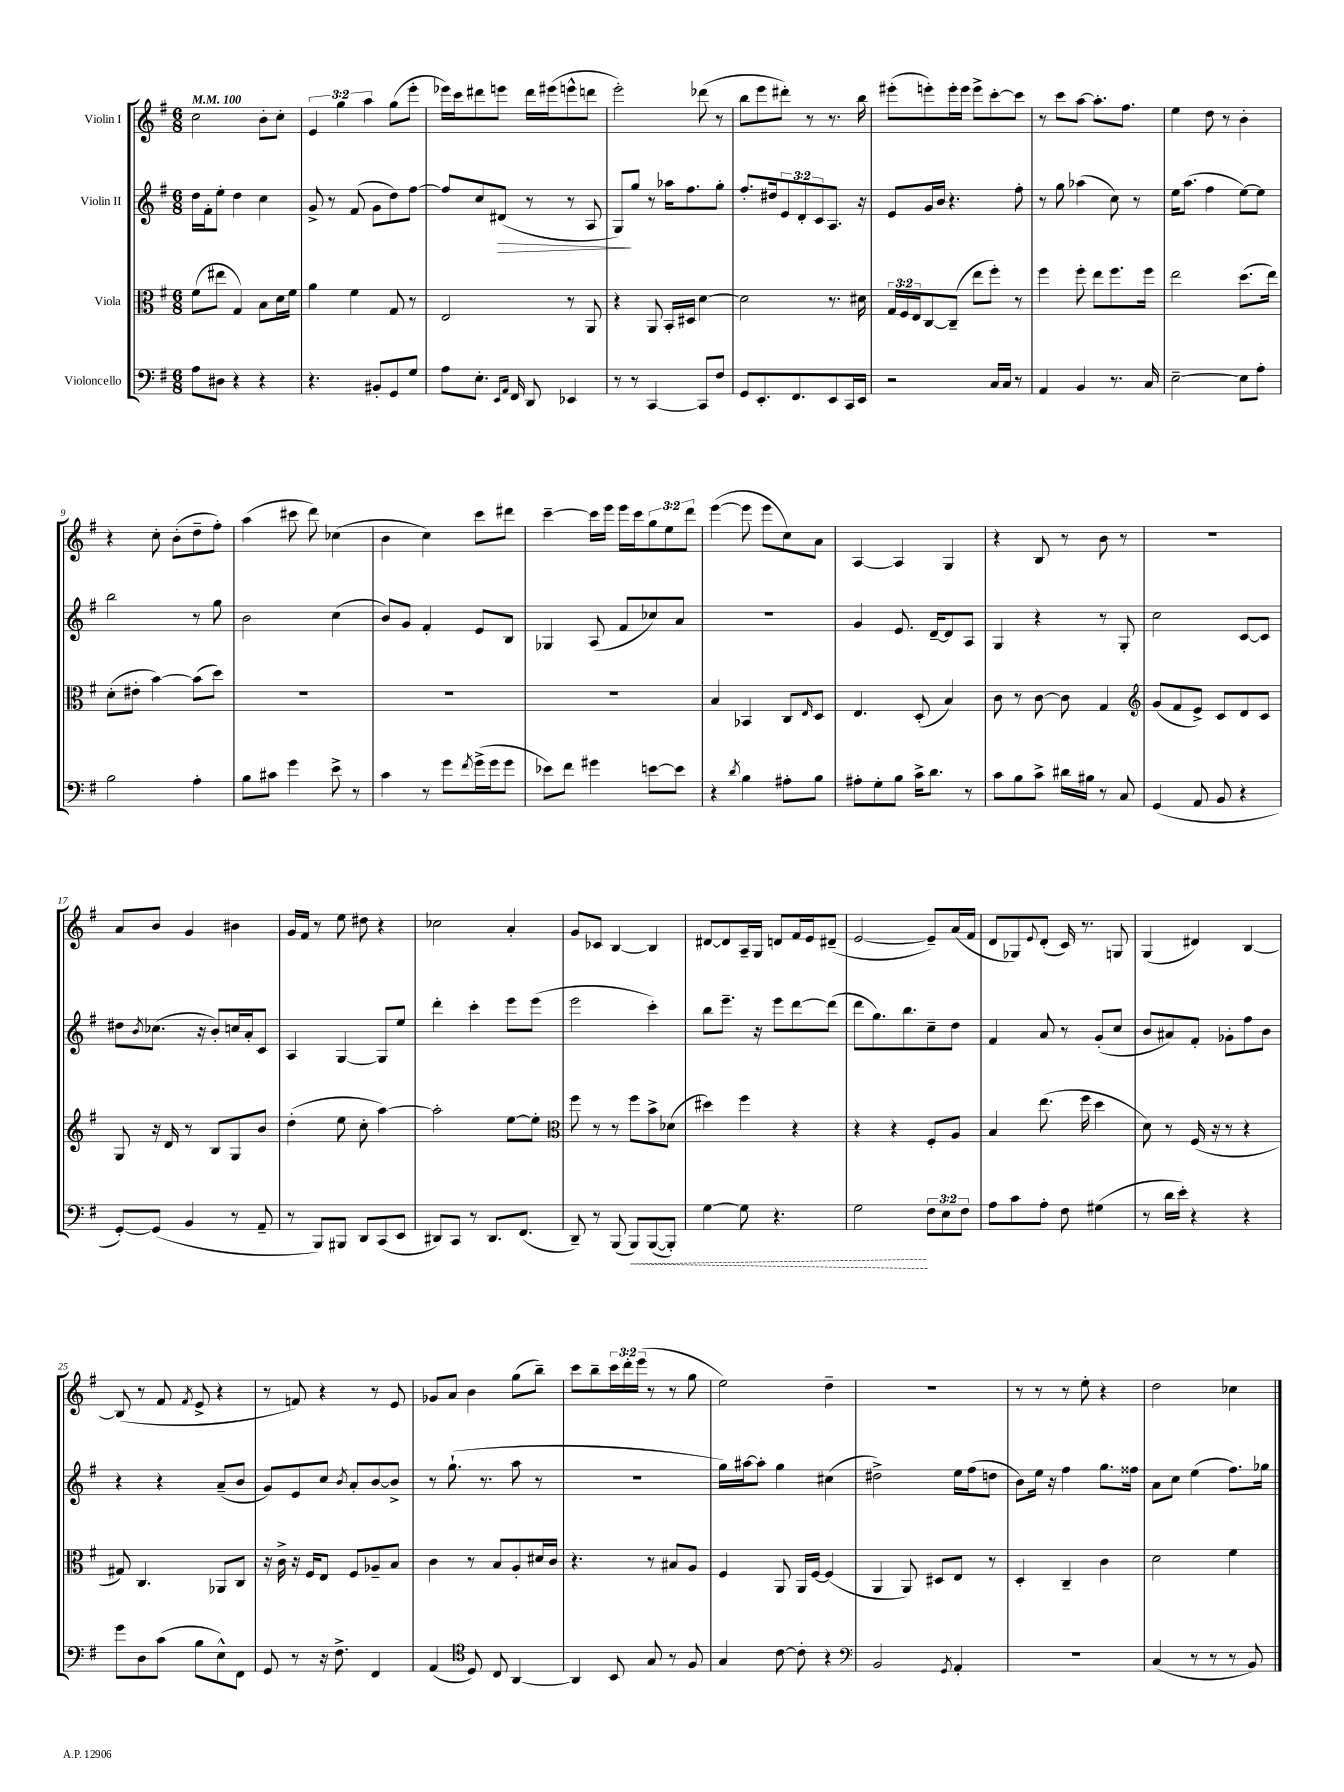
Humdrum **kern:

**kern	**kern	**kern	**kern
*staff4	*staff3	*staff2	*staff1
*clefF4	*clefC3	*clefG2	*clefG2
*k[f#]	*k[f#]	*k[f#]	*k[f#]
*M6/8	*M6/8	*M6/8	*M6/8
*MM100	*MM100	*MM100	*MM100
8A	(8f#	16dd	2cc
.	.	16f#'	.
8D#	8ee#	8ee'	.
4r	4G)	4dd	.
4r	8B	4cc	8b'
.	16d	.	8cc'
.	16f#	.	.
=	=	=	=
4.r	4a	8g^	6e
.	.	8r	.
.	.	.	6gg
.	4f#	(8f#	.
.	.	.	6aa
8BB#'	.	8g	.
8GG	8G	8dd)	(8gg
8G	8r	[8ff#	8eee'
=	=	=	=
8A	2E	8ff#]	16eee-)
.	.	.	16ccc
8.E'	.	8cc	8ddd#
.	.	(8d#	8eee
16qqEE	.	.	.
16qqAA	.	.	.
16FF#	.	.	.
8DD	.	8r	16ddd#
.	.	.	(16eee#
4EE-	8r	8r	8eee^^
.	8AA	8A	8ddd
=	=	=	=
8r	4r	8G)	2eee')
8r	.	8gg	.
[4CC	8AA	8r	.
.	16BB'	16aa-	.
.	16D#	8.ff#	.
8CC]	[4d	.	(8ddd-
8F#	.	8gg'	8r
=	=	=	=
8GG	2d]	8.ff#'	8bb
8.EE'	.	.	8eee
.	.	16dd#	.
.	.	12e	8ddd#')
8.FF#	.	.	.
.	.	12d'	.
.	.	.	8r
.	.	12c	.
8EE	8.r	8.A	8.r
16CC	.	.	.
16EE	16d#	16r	16bb
=	=	=	=
2r	24G	8e	(8eee#'
.	24F#	.	.
.	24E	.	.
.	[8C	16g	8eee')
.	.	16b	.
.	(8C~]	4.r	16eee'
.	.	.	16eee
.	8ee	.	8eee^
16C	8ff#')	.	[8ccc'
16C	.	.	.
8r	8r	8ff#'	8ccc]
=	=	=	=
4AA	4ff#	8r	8r
.	.	8gg	8ccc
4BB	8ff#'	(4aa-	[8aa
.	8ee	.	8.aa']
8.r	8.ff#	8cc)	.
.	.	.	8.ff#
.	.	8r	.
16C	16ff#	.	.
=	=	=	=
[2E~	2ee	16ee	4ee
.	.	(8.aa	.
.	.	4ff#	8dd
.	.	.	8r
8E]	(8.dd	[8ee)	4b'
8A'	.	8ee]	.
.	16ee)	.	.
=	=	=	=
2B	(8d'	2bb	4r
.	8e#'	.	.
.	[4b)	.	8cc'
.	.	.	(8b'
4A'	(8b]	8r	8dd~
.	8dd)	8gg	8ff#')
=	=	=	=
8B	2.r	2b	(4aa
8c#	.	.	.
4g	.	.	8ccc#
.	.	.	8ddd)
8e^	.	(4cc	(4cc-
8r	.	.	.
=	=	=	=
4c	2.r	8b)	4b
.	.	8g	.
8r	.	4f#'	4cc)
8g	.	.	.
8qf#	.	.	.
(16g^	.	8e	8ccc
16g	.	.	.
8g	.	8B	8ddd#
=	=	=	=
8e-)	2.r	4G-	[4ccc~
8f#	.	.	.
4g#	.	(8A	16ccc]
.	.	.	16eee
.	.	8f#	16eee
.	.	.	16ccc
[8e	.	8cc-)	12gg
.	.	.	12ee
8e]	.	8a	.
.	.	.	12ddd
=	=	=	=
4r	4B	2.r	([4eee
8qd	.	.	.
4B	4BB-	.	8eee]
.	.	.	8eee
8A#'	8C	.	8cc)
.	16qqE	.	.
8B	8D	.	8a
=	=	=	=
8A#'	4.E	4g	[4A
8G'	.	.	.
8B	.	8.e	4A]
16c^	(8D'	.	.
8.d	.	[16d~	.
.	4B)	8d]	4G
8r	.	8A	.
=	=	=	=
8c	8c	4G	4r
8B	8r	.	.
8c^	[8c	4r	8B
16d#	8c]	.	8r
16B#	.	.	.
8r	4G	8r	8b
8C	.	8G'	8r
=	=	=	=
*	*clefG2	*	*
(4GG	(8g	2cc	2.r
.	8f#	.	.
8AA	8e^)	.	.
8BB	8c	.	.
4r	8d	[8c	.
.	8c	8c]	.
=	=	=	=
[8GG')	8G	8dd#	8a
.	.	8qb	.
(8GG]	16r	(8.cc-	8b
.	16d	.	.
4BB	8r	.	4g
.	.	16r	.
.	8B	8b')	.
8r	8G	16cc	4b#
.	.	16a'	.
8AA~	8b	8c	.
=	=	=	=
8r	(4dd'	4A	16g
.	.	.	16f#
8BBB)	.	.	8r
8BBB#	8ee	[4G	8ee
8DD	8cc'	.	8dd#
(8CC	[4aa)	8G]	4r
8EE	.	8ee	.
=	=	=	=
8DD#)	2aa']	4ddd'	2cc-
8CC	.	.	.
8r	.	4ccc'	.
8.DD#	.	.	.
.	[8ee	8eee	4a'
(8.FF#	.	.	.
.	8ee']	(8eee	.
=	=	=	=
*	*clefC3	*	*
8DD~)	8ff#	2eee	8g
8r	8r	.	8c-
(8BBB	8r	.	[4B
8BBB)	8ff#	.	.
([8BBB	8b^	4ccc')	4B]
8BBB'])	(8d-	.	.
=	=	=	=
[4G	4dd#)	8bb	[8d#
.	.	8.eee~	8d#]
8G]	4ff#	.	16A~
.	.	16r	16G
4.r	.	8eee	8d
.	4r	[8ddd	16f#
.	.	.	16e
.	.	(8ddd]	(8d#~
=	=	=	=
2G	4r	8ddd	[2e
.	.	8.gg)	.
.	4r	.	.
.	.	8.bb	.
12F#	8F#'	8cc~	8e~])
12E	.	.	.
.	8A	8dd	(16a
12F#	.	.	.
.	.	.	16f#
=	=	=	=
8A	4B	4f#	8d
8c	.	.	8G-)
.	.	.	8qqe
8A'	(8.ee	8a	(8d'
8F#	.	8r	16c)
.	16ff#	.	8.r
(4G#	4dd	(8g'	.
.	.	8cc	8G
=	=	=	=
8r	8d)	8b	(4G
16d	8r	8a#)	.
16e')	.	.	.
4r	(16F#	8f#'	4d#)
.	16r	.	.
.	8r	8g-'	.
4r	4r	8ff#	[4B
.	.	8b	.
=	=	=	=
8g	8G#)	4r	(8B]
8D	4.C	.	8r
(8c	.	4r	8f#
.	.	.	8qf#
8B	.	.	8e^
8E^^)	8AA-	(8a~	4r
8FF#	8C	8b	.
=	=	=	=
8GG	16r	8g)	8r
.	16c^	.	.
8r	16r	8e	8f)
.	16F#	.	.
16r	8E	8cc	4r
8.F#^	.	.	.
.	.	8qb	.
.	8F#	8a'	.
4FF#	8A-~	[8b	8r
.	8B	8b^]	8e
=	=	=	=
(4AA	4c	8r	8g-
.	.	(8.gg`	8a
*clefC4	*	*	*
8D)	8r	.	4b
.	.	8.r	.
8C	8B	.	.
[4AA	8A'	8aa	(8gg
.	16d#	8r	8bb~)
.	16c	.	.
=	=	=	=
4AA]	4.r	2.r	8ccc
.	.	.	8bb~
8BB	.	.	24ccc
.	.	.	24ddd'
.	.	.	(24eee
8G	8r	.	8r
8r	8B#	.	8r
8F#	8A	.	8gg
=	=	=	=
4G	4F#	16gg)	2ee)
.	.	[16aa#	.
.	.	8aa#']	.
[8c	8AA	4gg	.
8c']	16AA	.	.
.	[16F#	.	.
4r	(4F#]	(4cc#	4dd~
=	=	=	=
*clefF4	*	*	*
2BB	4AA	2dd#^)	2.r
.	8AA)	.	.
.	8D#	.	.
8qGG	.	.	.
4AA'	8E	16ee	.
.	.	(16ff#	.
.	8r	8dd	.
=	=	=	=
2.r	4D'	8b)	8r
.	.	16ee	8r
.	.	16r	.
.	4C~	4ff#	8r
.	.	.	8ee'
.	4c	8.gg	4r
.	.	16ff##	.
=	=	=	=
(4C	2d	8a	2dd
.	.	8cc	.
8r	.	(4ee	.
8r	.	.	.
8r	4f#	8.ff#)	4cc-
8BB)	.	.	.
.	.	16gg-	.
==	==	==	==
*-	*-	*-	*-
